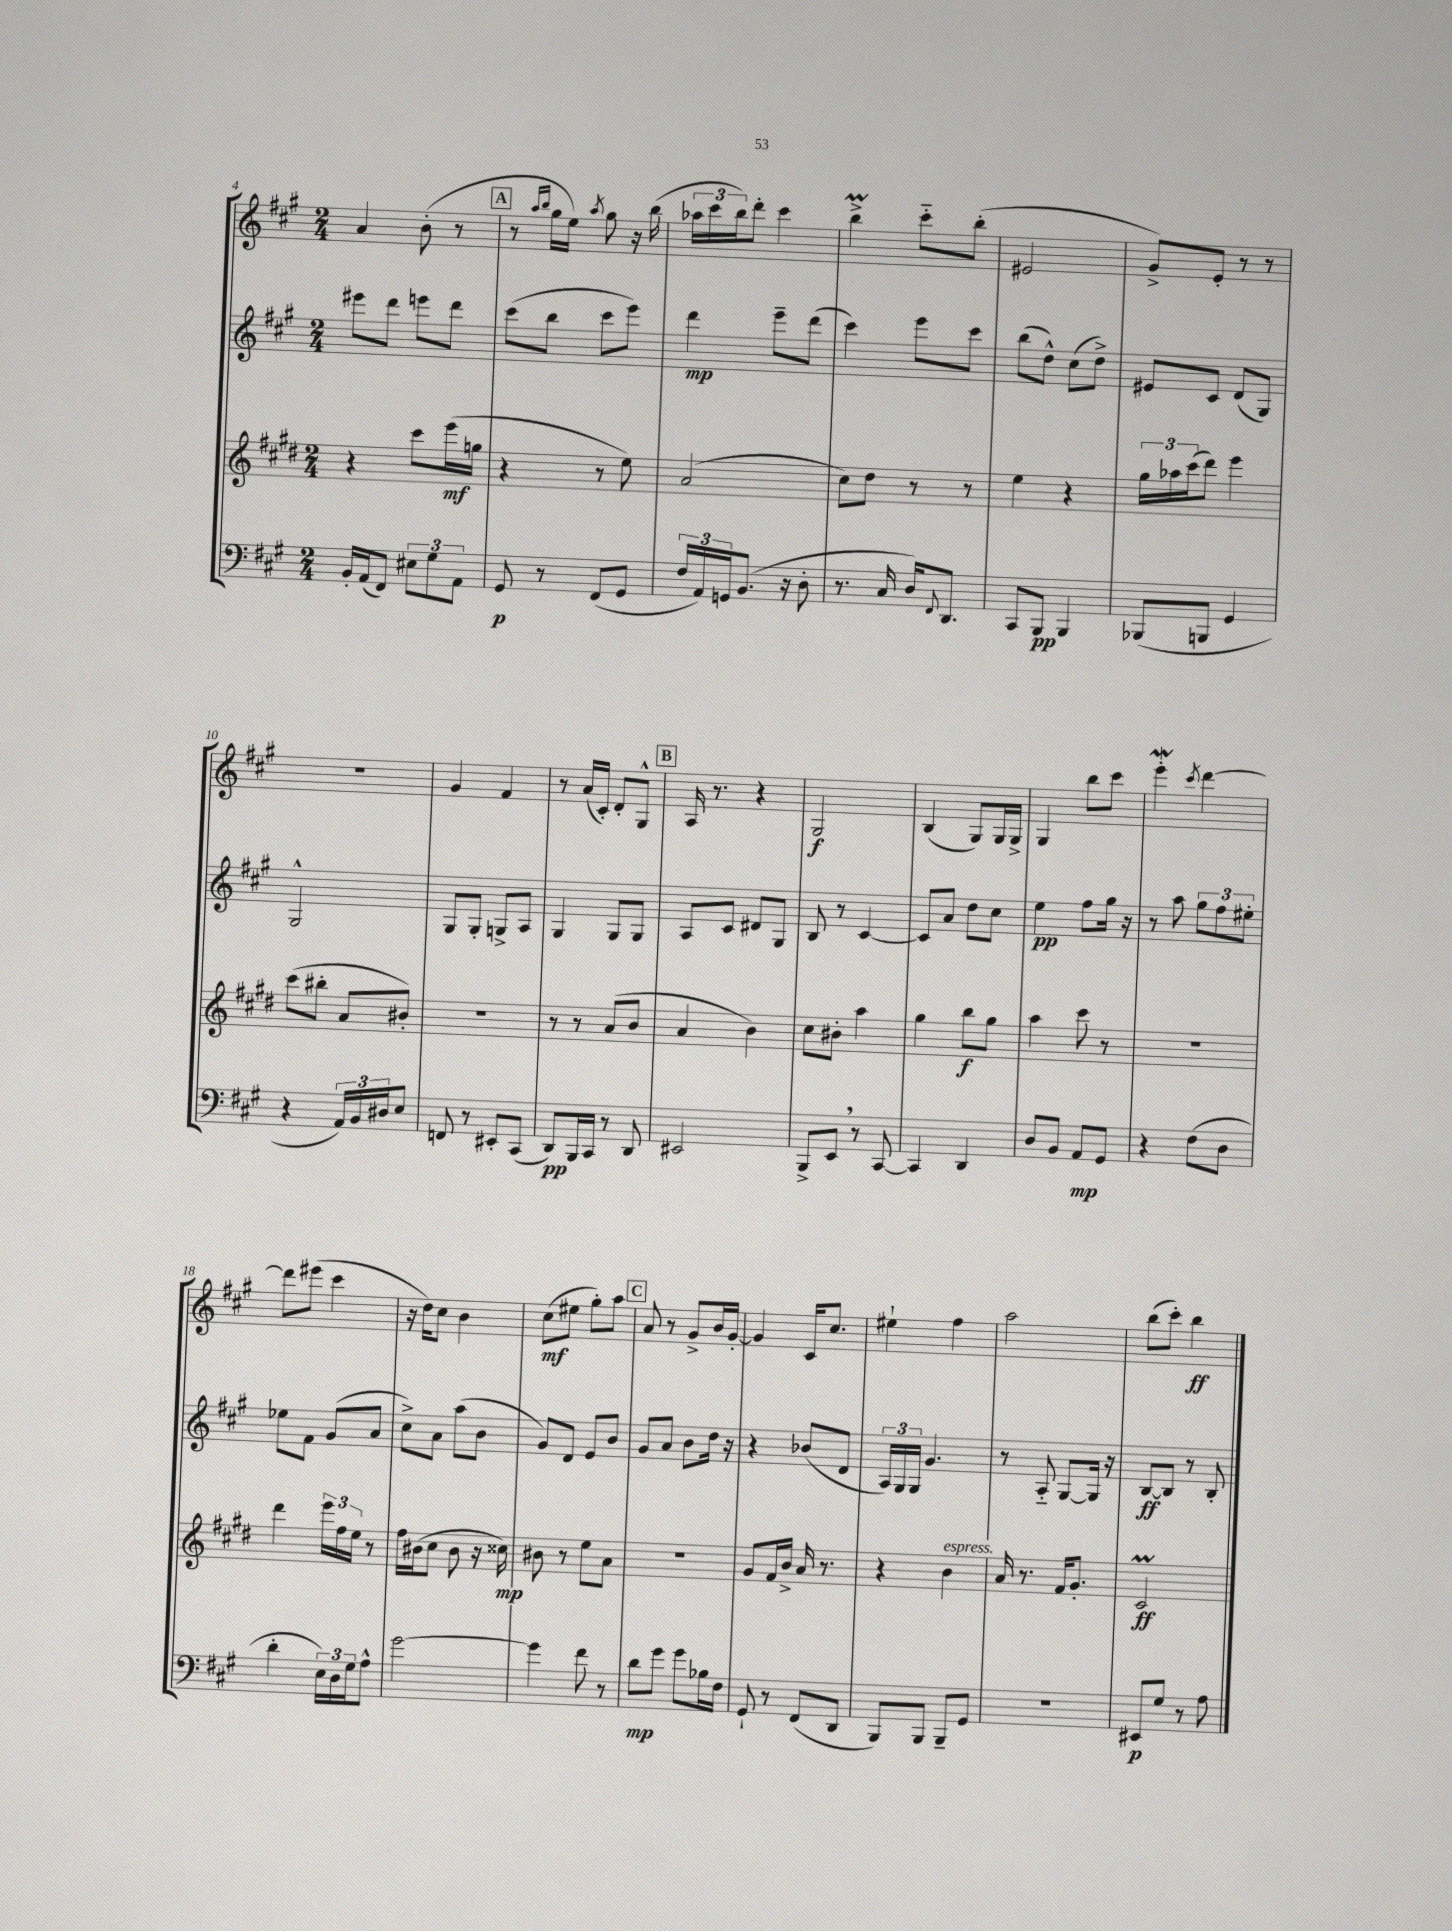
<<
\new StaffGroup <<
\new Staff = "s0" {
    \clef treble \key a \major \numericTimeSignature \time 2/4
    a'4 b'8-.( r8 |
    \mark \markup { \box "A" } r8 \grace { a''16 b''16 } gis''16 e''16) \acciaccatura { a''8 } gis''8 r16 b''16( |
    \tuplet 3/2 { aes''16 cis'''16 b''16) } d'''8-. cis'''4 |
    b''4->\prall cis'''8-_ b''8-.( |
    eis'2 |
    gis'8->) e'8-. r8 r8 |
    R2 |
    gis'4 fis'4 |
    r8 a'16( cis'16-.) d'8-. gis8-^ |
    \mark \markup { \box "B" } a16 r8. r4 |
    gis2\f |
    b4( gis8) gis16 gis16-> |
    gis4 b''8 cis'''8 |
    e'''4-.\mordent \acciaccatura { cis'''8 } d'''4~ |
    d'''8 eis'''8( cis'''4 |
    r16 d''16) cis''8 b'4 |
    cis''8\mf( eis''8 gis''8-.) a''8 |
    \mark \markup { \box "C" } a'8 r8 gis'8-> b'16 gis'16~-. |
    gis'4 cis'16 cis''8. |
    eis''4-! fis''4 |
    a''2 |
    b''8( cis'''8-.) b''4\ff \bar "|." |
}
\new Staff = "s1" {
    \clef treble \key a \major \numericTimeSignature \time 2/4
    eis'''8 d'''8 e'''8 d'''8 |
    \mark \markup { \box "A" } cis'''8( b''8 cis'''8 e'''8) |
    d'''4\mp e'''8-- d'''8( |
    cis'''4) e'''8 cis'''8 |
    b''8( d''8-^) cis''8( d''8->) |
    eis'8 cis'8 d'8( gis8) |
    gis2-^ |
    gis8 gis8-. g8-> a8 |
    gis4 gis8 gis8 |
    \mark \markup { \box "B" } a8 cis'8 dis'8 gis8 |
    b8 r8 cis'4~ |
    cis'8 a'8 d''8 cis''8 |
    e''4\pp fis''8 gis''16 r16 |
    r8 a''8 \tuplet 3/2 { gis''8 fis''8 eis''8-. } |
    ees''8 fis'8 gis'8( a'8 |
    cis''8->) a'8 a''8( b'8 |
    gis'8) d'8 e'8 b'8 |
    \mark \markup { \box "C" } gis'8 a'8 b'8 d''16 r16 |
    r4 bes'8( d'8 |
    \tuplet 3/2 { a16) gis16 gis16 } gis'4. |
    r8 a8-_ gis8~ gis16 r16 |
    b8~\ff b8 r8 b8-. \bar "|." |
}
\new Staff = "s2" {
    \clef treble \key e \major \numericTimeSignature \time 2/4
    r4 cis'''8 e'''16\mf( g''16 |
    \mark \markup { \box "A" } r4 r8 e''8) |
    a'2( |
    cis''8) dis''8 r8 r8 |
    e''4 r4 |
    \tuplet 3/2 { gis''16 aes''16 cis'''16( } dis'''8) e'''4 |
    cis'''8( bis''8-. a'8 bis'8-.) |
    r2 |
    r8 r8 a'8( b'8 |
    \mark \markup { \box "B" } a'4 b'4) |
    cis''8 bis'8-. a''4 |
    gis''4 b''8\f gis''8 |
    a''4 cis'''8 r8 |
    R2 |
    dis'''4 \tuplet 3/2 { e'''16 fis''16 e''16 } r8 |
    fis''16 bis'16( cis''8 bis'8 r16 cisis''16\mp) |
    bis'8 r8 e''8 a'8 |
    \mark \markup { \box "C" } R2 |
    gis'8 fis'16 b'16-> a'16 r8. |
    r4 b'4^\markup { \italic "espress." } |
    a'16 r8. fis'16 gis'8.-. |
    cis'2\prall\ff \bar "|." |
}
\new Staff = "s3" {
    \clef bass \key a \major \numericTimeSignature \time 2/4
    b,16-. a,16( fis,8) \tuplet 3/2 { eis8 gis8 a,8 } |
    \mark \markup { \box "A" } gis,8\p r8 fis,8( gis,8 |
    \tuplet 3/2 { fis16 a,16) g,16 } b,8.( r16 d8-. |
    r8. cis16 d16) \appoggiatura { fis,8 } d,8. |
    cis,8 b,,8\pp b,,4 |
    bes,,8( b,,8 gis,4 |
    r4 \tuplet 3/2 { a,16) b,16 dis16 } e8 |
    f,8 r8 eis,8-. cis,8( |
    d,8\pp) b,,16 cis,16 r8 d,8 |
    \mark \markup { \box "B" } eis,2 |
    b,,8-> e,8 \breathe r8 cis,8~ |
    cis,4 d,4 |
    d8 b,8 a,8\mp gis,8 |
    r4 fis8( d8 |
    d'4-. \tuplet 3/2 { e16) d16 gis16 } a8-^ |
    gis'2~ |
    gis'4 fis'8 r8 |
    \mark \markup { \box "C" } d'8\mp gis'8 gis'8 bes16 fis16 |
    gis,8-! r8 fis,8( d,8 |
    b,,8) b,,8 b,,8-- gis,8 |
    r2 |
    eis,8\p gis8 r8 a8 \bar "|." |
}
>>
>>
\layout { \context { \Score currentBarNumber = #4 } }
